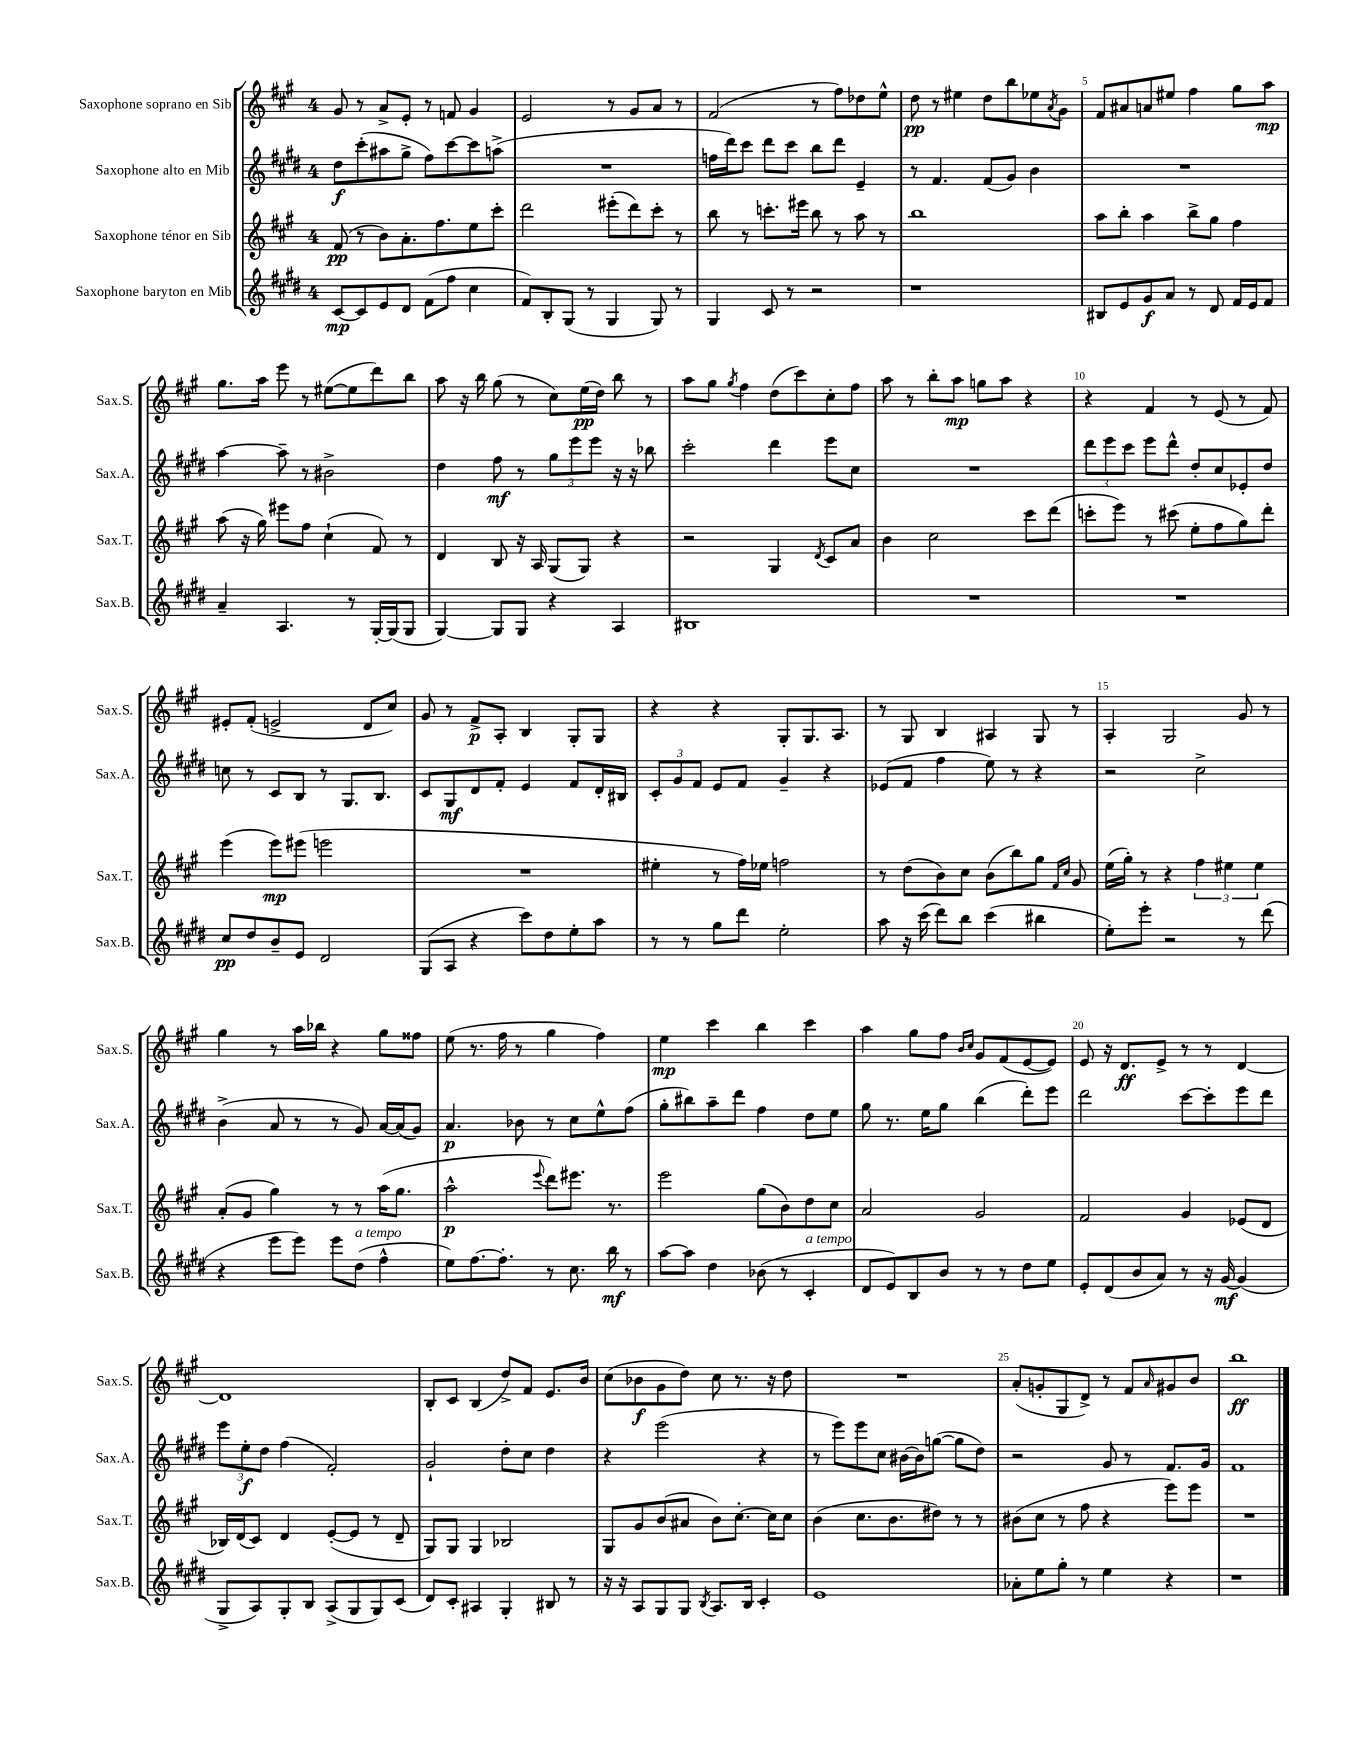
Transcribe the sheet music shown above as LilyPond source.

<<
\new StaffGroup <<
\new Staff = "s0" \with { instrumentName = "Saxophone soprano en Sib" shortInstrumentName = "Sax.S." } {
    \clef treble \key a \major \once \override Staff.TimeSignature.style = #'single-digit \time 4/4
    gis'8 r8 a'8-> e'8-. r8 f'8 gis'4 |
    e'2 r8 gis'8 a'8 r8 |
    fis'2( r8 fis''8) des''8 e''8-^ |
    d''8\pp r8 eis''4 d''8 b''8 ees''8 \acciaccatura { a'8 } gis'8 |
    fis'8 ais'8 a'8 eis''8 fis''4 gis''8 a''8\mp |
    gis''8. a''16 e'''8 r8 eis''8~( eis''8 d'''8) b''8 |
    a''8 r16 b''16 gis''8( r8 cis''8) e''16\pp( d''16) b''8 r8 |
    a''8 gis''8 \acciaccatura { gis''8 } fis''4 d''8( cis'''8) cis''8-. fis''8 |
    a''8 r8 b''8-. a''8\mp g''8 a''8 r4 |
    r4 fis'4 r8 e'8( r8 fis'8) |
    eis'8-. fis'8-.( e'2-> d'8 cis''8) |
    gis'8 r8 fis'8->\p a8-. b4 gis8-. gis8 |
    r4 r4 gis8-. gis8. a8. |
    r8 gis8 b4 ais4 gis8 r8 |
    a4-. gis2 gis'8 r8 |
    gis''4 r8 a''16 bes''16 r4 gis''8 fisis''8 |
    e''8( r8. fis''16 r8 gis''4 fis''4) |
    e''4\mp cis'''4 b''4 cis'''4 |
    a''4 gis''8 fis''8 \grace { b'16 cis''16 } gis'8 fis'8( e'8~ e'8) |
    e'8 r16 d'8.\ff e'8-> r8 r8 d'4~ |
    d'1 |
    b8-. cis'8 b4( d''8->) fis'8 e'8. b'16 |
    cis''8( bes'8\f gis'8 d''8) cis''8 r8. r16 d''8 |
    R1 |
    a'8-.( g'8-. gis8 d'8->) r8 fis'8 \grace { a'16 } gis'8 b'8 |
    b''1\ff \bar "|." |
}
\new Staff = "s1" \with { instrumentName = "Saxophone alto en Mib" shortInstrumentName = "Sax.A." } {
    \clef treble \key e \major \once \override Staff.TimeSignature.style = #'single-digit \time 4/4
    dis''8\f cis'''8-.( ais''8 gis''8-> fis''8) cis'''8~ cis'''8 a''8->( |
    R1 |
    f''16 dis'''16) cis'''8 dis'''8 cis'''8 b''8 dis'''8 e'4-- |
    r8 fis'4. fis'8( gis'8) b'4 |
    R1 |
    a''4~ a''8-- r8 bis'2-> |
    dis''4 fis''8\mf r8 \tuplet 3/2 { gis''8 e'''8 e'''8 } r16 r16 bes''8 |
    cis'''2-. dis'''4 e'''8 cis''8 |
    R1 |
    \tuplet 3/2 { dis'''8 e'''8 cis'''8 } e'''8 dis'''8-^ dis''8-. cis''8 ees'8-. dis''8 |
    c''8 r8 cis'8 b8 r8 gis8. b8. |
    cis'8 gis8\mf dis'8 fis'8-. e'4 fis'8 dis'16-. bis16 |
    \tuplet 3/2 { cis'8-. gis'8 fis'8 } e'8 fis'8 gis'4-- r4 |
    ees'8( fis'8 fis''4 e''8) r8 r4 |
    r2 cis''2-> |
    b'4->( a'8 r8 r8 gis'8) a'16~ a'16( gis'8) |
    a'4.\p bes'8 r8 cis''8 e''8-^ fis''8( |
    gis''8-. bis''8) a''8-- dis'''8 fis''4 dis''8 e''8 |
    gis''8 r8. e''16 gis''8 b''4( dis'''8-.) e'''8 |
    dis'''2 cis'''8~ cis'''8-. e'''8 dis'''8 |
    \tuplet 3/2 { e'''8 e''8-.\f dis''8 } fis''4( fis'2-.) |
    gis'2-! dis''8-. cis''8 dis''4 |
    r4 e'''2( r4 |
    r8 e'''8) e'''8 cis''8 bis'16~ bis'16 g''8~( g''8 dis''8) |
    r2 gis'8 r8 fis'8. gis'16 |
    fis'1 \bar "|." |
}
\new Staff = "s2" \with { instrumentName = "Saxophone ténor en Sib" shortInstrumentName = "Sax.T." } {
    \clef treble \key a \major \once \override Staff.TimeSignature.style = #'single-digit \time 4/4
    fis'8\pp( r8 b'8) a'8.-. fis''8. e''8 cis'''8-. |
    d'''2 eis'''8-.( d'''8) cis'''8-. r8 |
    b''8 r8 c'''8.-. eis'''16 b''8 r8 a''8 r8 |
    b''1 |
    a''8 b''8-. a''4 b''8-> gis''8 fis''4 |
    a''8( r16 gis''16) eis'''8 fis''8 cis''4-!( fis'8) r8 |
    d'4 b8 r16 a16 gis8( gis8) r4 |
    r2 gis4 \acciaccatura { d'8 } cis'8 a'8 |
    b'4 cis''2 cis'''8 d'''8( |
    c'''8-. e'''8) r8 cis'''8( e''8-. fis''8 gis''8) d'''8-. |
    e'''4( e'''8\mp) eis'''8( e'''2 |
    R1 |
    eis''4-. r8 fis''16) ees''16 f''2 |
    r8 d''8( b'8) cis''8 b'8( b''8) gis''8 \grace { fis'16 cis''16 } gis'8 |
    e''16( gis''16-.) r8 r4 \tuplet 3/2 { fis''4 eis''4 eis''4 } |
    a'8-.( gis'8 gis''4) r8 r8 a''16( gis''8. |
    a''2-^\p \appoggiatura { e'''8 } d'''8) eis'''8. r8. |
    e'''2 gis''8( b'8) d''8 cis''8 |
    a'2 gis'2 |
    fis'2 gis'4 ees'8( d'8 |
    bes16) d'16( cis'8) d'4 e'8~-.( e'8 r8 d'8-- |
    gis8) gis8 gis4 bes2 |
    gis8 gis'8 b'8( ais'8 b'8) cis''8.~-. cis''16 cis''8 |
    b'4( cis''8. b'8. dis''8) r8 r8 |
    bis'8( cis''8 r8 fis''8 r4 e'''8) e'''8 |
    R1 \bar "|." |
}
\new Staff = "s3" \with { instrumentName = "Saxophone baryton en Mib" shortInstrumentName = "Sax.B." } {
    \clef treble \key e \major \once \override Staff.TimeSignature.style = #'single-digit \time 4/4
    cis'8~\mp cis'8 e'8 dis'8 fis'8( fis''8 cis''4 |
    fis'8) b8-. gis8( r8 gis4 gis8) r8 |
    gis4 cis'8 r8 r2 |
    r1 |
    bis8 e'8 gis'8\f a'8 r8 dis'8 fis'16 e'16 fis'8 |
    a'4-- a4. r8 gis16~-. gis16( gis8 |
    gis4~) gis8 gis8 r4 a4 |
    bis1 |
    R1 |
    R1 |
    cis''8\pp dis''8 b'8-- e'8 dis'2 |
    gis8( a8 r4 cis'''8) dis''8 e''8-. a''8 |
    r8 r8 gis''8 dis'''8 e''2-. |
    a''8 r16 cis'''16( dis'''8) b''8 cis'''4( bis''4 |
    e''8-.) e'''8-. r2 r8 dis'''8( |
    r4 e'''8 e'''8) e'''8 dis''8^\markup { \italic "a tempo" }( fis''4-^ |
    e''8) fis''8.~ fis''8.-. r8 cis''8. b''16\mf r8 |
    a''8~ a''8 dis''4 bes'8( r8 cis'4-.^\markup { \italic "a tempo" } |
    dis'8 e'8) b8 b'8 r8 r8 dis''8 e''8 |
    e'8-. dis'8( b'8 a'8) r8 r16 gis'16~\mf gis'4( |
    gis8-> a8) gis8-. b8 a8->( gis8 gis8) cis'8( |
    dis'8) cis'8-. ais4 gis4-. bis8 r8 |
    r16 r16 a8 gis8 gis8 \acciaccatura { b8 } a8. b16 cis'4-. |
    e'1 |
    aes'8-. e''8 gis''8-. r8 e''4 r4 |
    r1 \bar "|." |
}
>>
>>
\layout { \context { \Score \override BarNumber.break-visibility = ##(#f #t #t) barNumberVisibility = #(every-nth-bar-number-visible 5) } }
